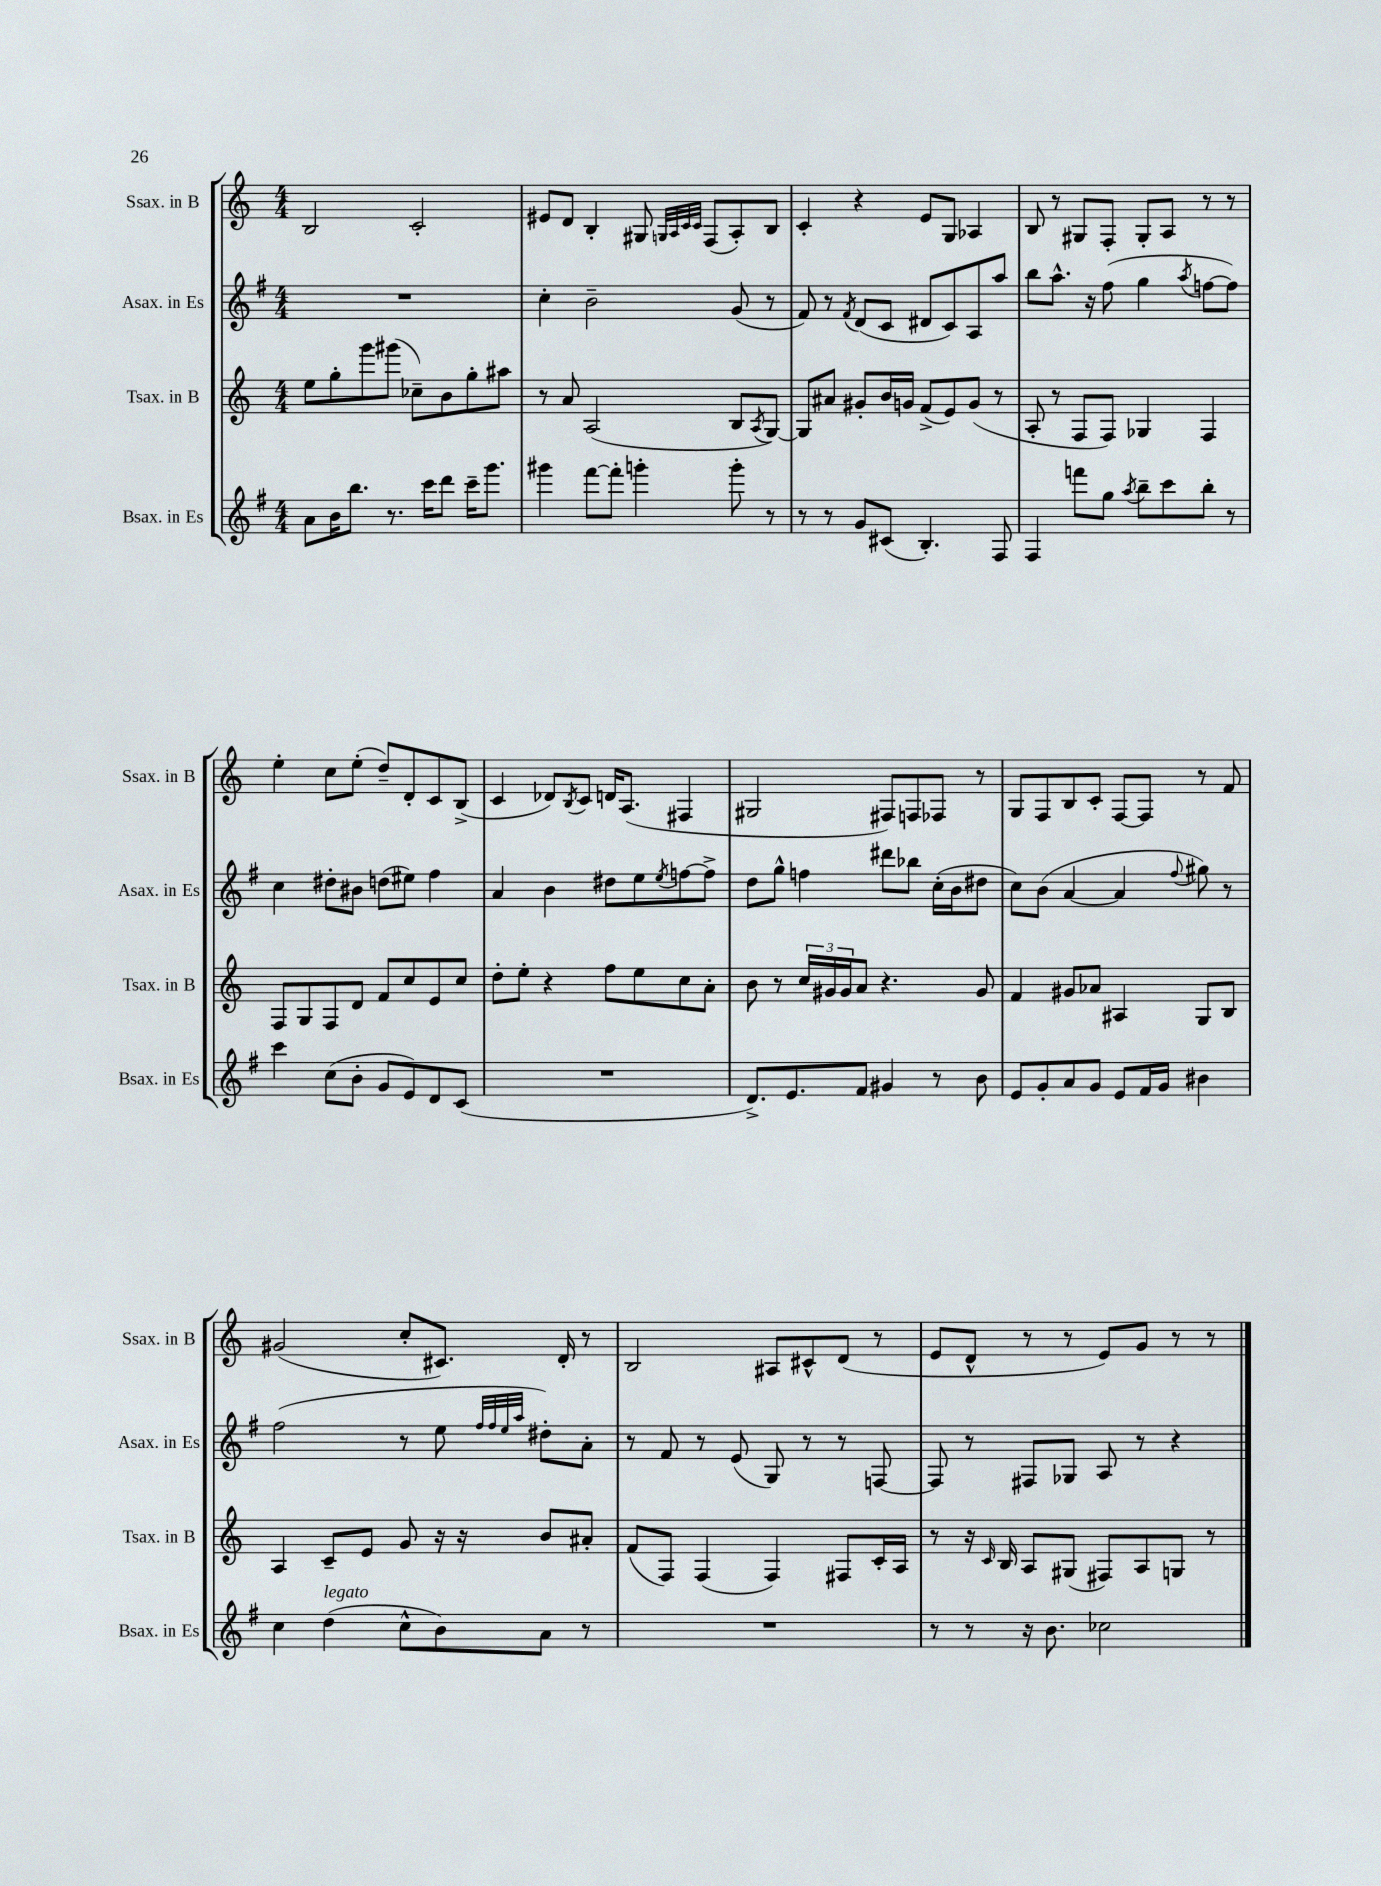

**kern	**kern	**kern	**kern
*part4	*part3	*part2	*part1
*staff4	*staff3	*staff2	*staff1
*I"Bsax. in Es	*I"Tsax. in B	*I"Asax. in Es	*I"Ssax. in B
*I'Bsax. in Es	*I'Tsax. in B	*I'Asax. in Es	*I'Ssax. in B
*clefG2	*clefG2	*clefG2	*clefG2
*k[f#]	*k[]	*k[f#]	*k[]
*M4/4	*M4/4	*M4/4	*M4/4
=117	=117	=117	=117
8a\L	8ee\L	1r	2B/
16b\K	8gg'\	.	.
8.bb\J	.	.	.
.	8ggg\	.	.
8.r	(8ggg#X\J	.	.
.	8cc-X~\L)	.	2c'/
16ccc\KL	.	.	.
8ddd\J	8b\	.	.
16ccc~\KL	8gg'\	.	.
8.ggg\J	.	.	.
.	8aa#X\J	.	.
=118	=118	=118	=118
4ggg#X\	8r	4cc'\	8e#X/L
.	8a/	.	8d/J
[8fff#\L	(2A/	2b~\	4B'/
8fff#'\J]	.	.	.
4gggn'\	.	.	8G#X/
.	.	.	32qqGn/LLL
.	.	.	32qqA/
.	.	.	32qqc/
.	.	.	32qqc/JJJ
.	.	.	(8F/L
8ggg'\	8B/L	(8g/	8A'/)
.	8qA/	.	.
8r	[8G/J)	8r	8B/J
=119	=119	=119	=119
8r	8G/L]	8f#/)	4c'/
8r	8a#X/J	8r	.
.	.	8qf#/	.
8g/L	8g#X'/L	(8d/L	4r
(8c#X/J	16b/L	8c/J	.
.	16gn/JJ	.	.
4.B'/)	(8f^/L	8d#X/L	8e/L
.	8e/)	8c/)	8G/J
.	(8g/J	8A/	4A-X/
8F#/	8r	8aa/J	.
=120	=120	=120	=120
4F#/	8A'/	8bb\L	8B/
.	8r	8.aa^^\J	8r
8fffn\L	8F/L	.	8G#X/L
.	.	16r	.
8gg\J	8F/J)	(8ff#\	8F'/J
8qaa/	.	.	.
8bb~\L	4G-X/	4gg\	8G#'/L
8ccc\	.	.	8A/J
.	.	8qaa/	.
8bb'\J	4F/	[8ffn\L	8r
8r	.	8ff\J])	8r
!!LO:LB:g=z
=121	=121	=121	=121
4ccc\	8F/L	4cc\	4ee'\
.	8G/	.	.
(8cc\L	8F/	8dd#X'\L	8cc\L
8b'\J	8d/J	8b#X\J	(8ee'\J
8g/L	8f/L	(8ddn\L	8dd~/L)
8e/)	8cc/	8ee#X\J)	8d'/
8d/	8e/	4ff#\	8c/
(8c/J	8cc/J	.	(8B^/J
=122	=122	=122	=122
1r	8dd'\L	4a/	4c/
.	8ee'\J	.	.
.	4r	4b\	8d-X/L)
.	.	.	8qB/
.	.	.	8c/J
.	8ff\L	8dd#X\L	16dn/KL
.	.	.	(8.A/J
.	8ee\	8ee\	.
.	.	8qee/	.
.	8cc\	[8ffn\	4F#X/
.	8a'\J	8ff^\J]	.
=123	=123	=123	=123
8.d^/L)	8b\	8dd\L	2G#X/
.	8r	8gg^^\J	.
8.e/	.	.	.
.	24cc/LL	4ffn\	.
.	24g#X/	.	.
.	24g#/J	.	.
8f#/J	8a/J	.	.
4g#X/	4.r	8ddd#X\L	8F#X/L)
.	.	8bb-X\J	8Fn/
8r	.	(16cc'\LL	8F-X/J
.	.	16b\J	.
8b\	8g#/	8dd#X\J	8r
=124	=124	=124	=124
8e/L	4f/	8cc\L)	8G/L
8g'/	.	(8b\J	8F/
8a/	8g#X/L	[4a/	8B/
8g/J	8a-X/J	.	8c'/J
8e/L	4A#X/	4a/]	[8F/L
16f#/L	.	.	8F/J]
16g/JJ	.	.	.
.	.	8qqff#/	.
4b#X\	8G/L	8gg#X\)	8r
.	8B/J	8r	8f/
!!LO:LB:g=z
=125	=125	=125	=125
4cc\	4A/	(2ff#\	(2g#X/
!LO:TX:a:i:t=legato	!	!	!
(4dd\	8c~/L	.	.
.	8e/J	.	.
8cc^^\L	8g/	8r	8cc'/L
8b\)	16r	8ee\	8.c#X/J)
.	16r	.	.
.	.	32qqff#/LLL	.
.	.	32qqff#/	.
.	.	32qqee/	.
.	.	32qqaa/JJJ	.
8a\J	8b/L	8dd#X'\L)	.
.	.	.	16d'/
8r	8a#X'/J	8a'\J	8r
=126	=126	=126	=126
1r	(8f/L	8r	2B/
.	8F/J)	8f#/	.
.	(4F/	8r	.
.	.	(8e/	.
.	4F/)	8G/)	8A#X/L
.	.	8r	8c#X^^/
.	8F#X/L	8r	(8d/J
.	16c'/L	[8Fn/	8r
.	16A/JJ	.	.
=127	=127	=127	=127
8r	8r	8F/]	8e/L
8r	16r	8r	8d^^/J
.	16qqc/	.	.
.	16B/	.	.
16r	8A/L	8F#X/L	8r
8.b\	.	.	.
.	(8G#X/J	8G-X/J	8r
2cc-X\	8F#X/L)	8A/	8e/L)
.	8A/	8r	8g/J
.	8Gn/J	4r	8r
.	8r	.	8r
==	==	==	==
*-	*-	*-	*-
